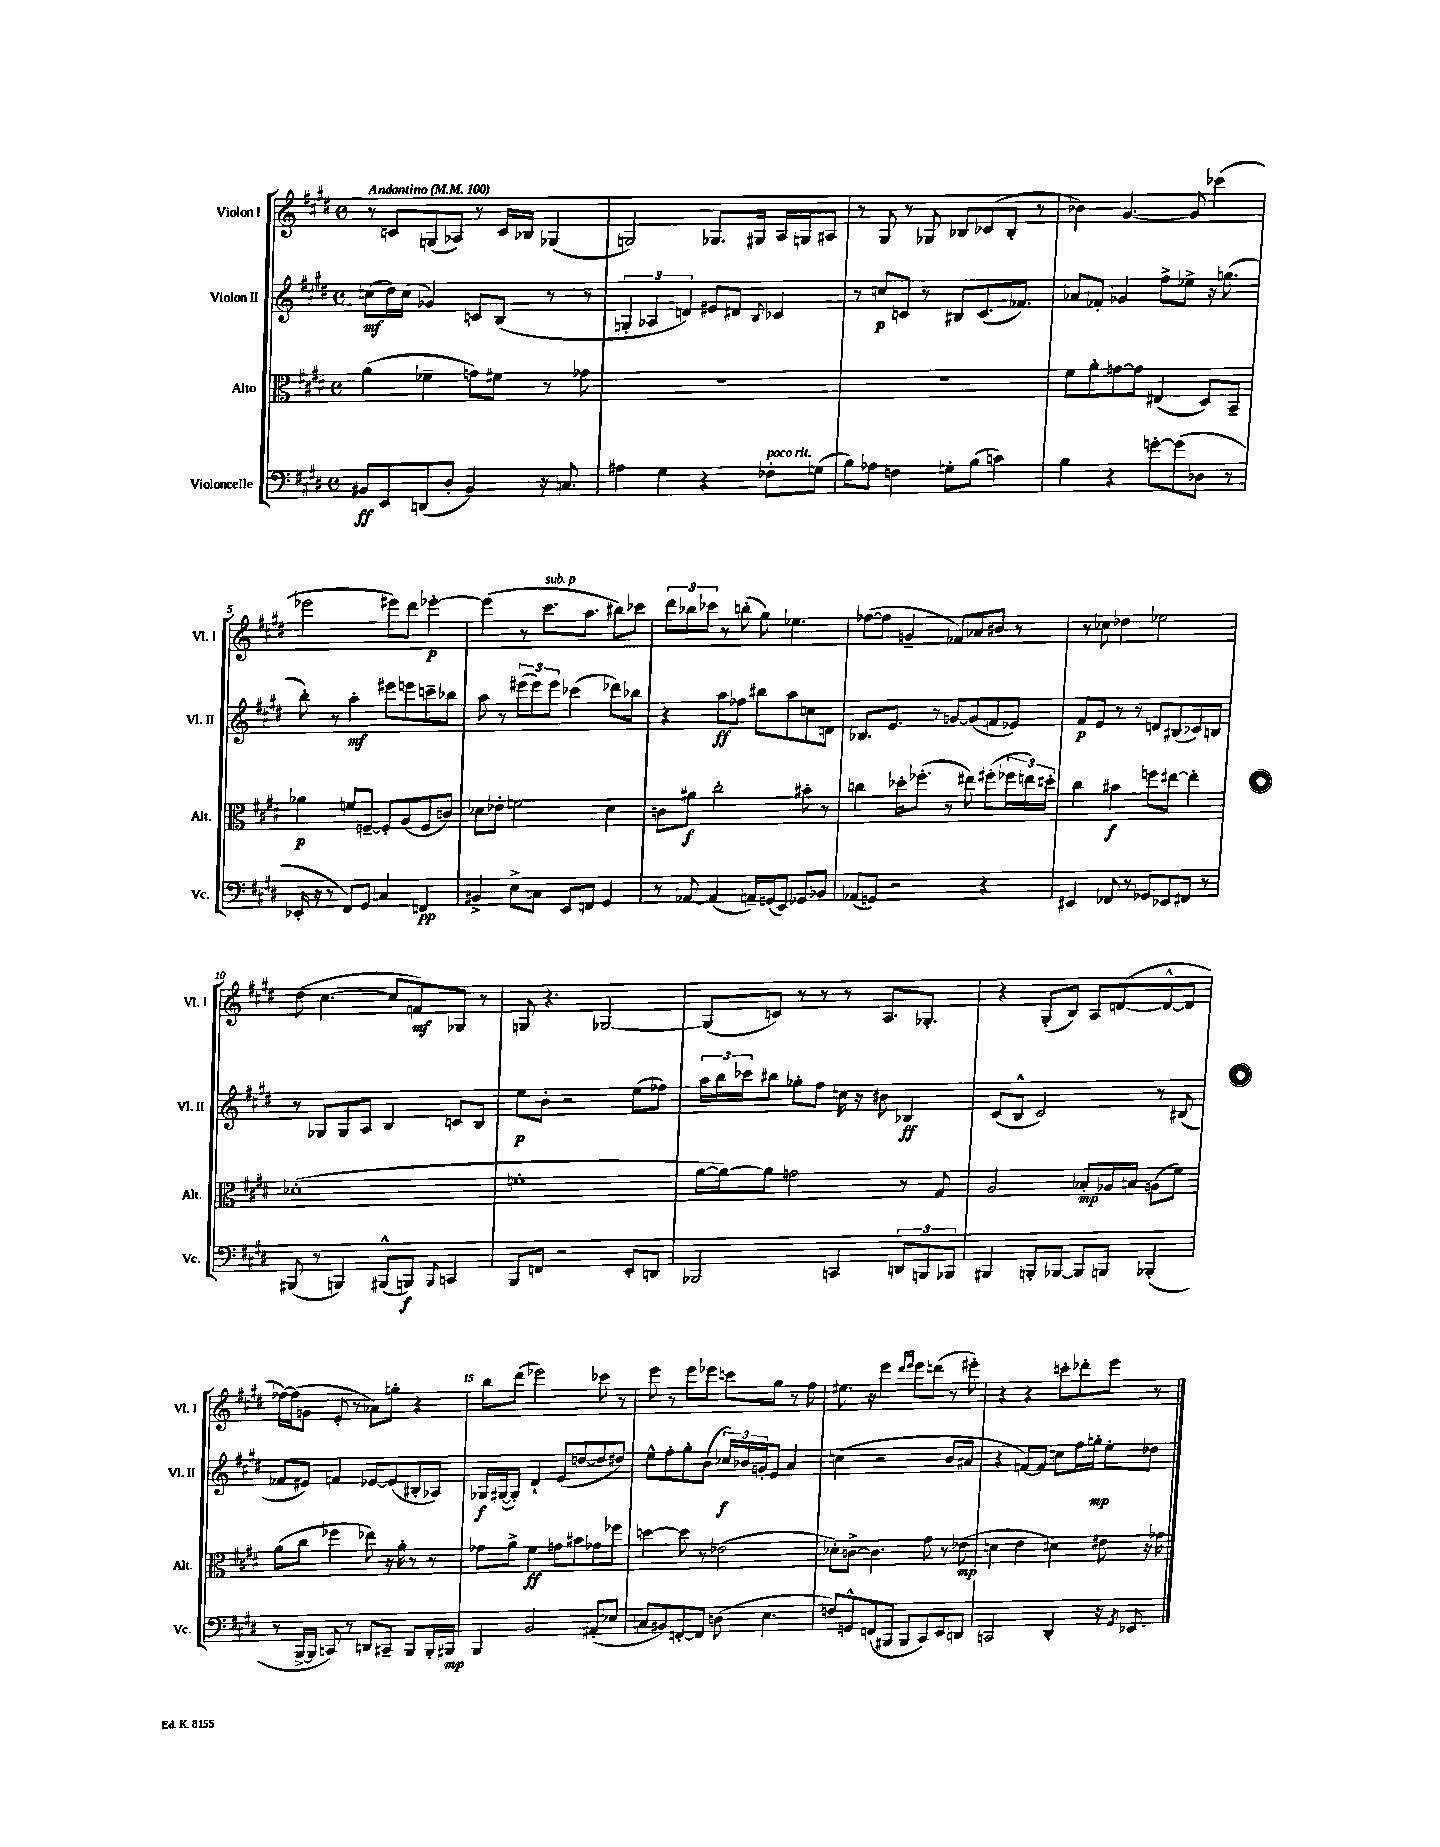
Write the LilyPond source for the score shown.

<<
\new StaffGroup <<
\new Staff = "s0" \with { instrumentName = "Violon I" shortInstrumentName = "Vl. I" } {
    \clef treble \key e \major \defaultTimeSignature \time 4/4 \tempo "Andantino" 4 = 100
    r8 c'8 g8( aes8) r8 c'16 bes16 ges4( |
    g2) ges8. gis16 a16 g16 ais8 |
    r8 gis8 r8 ges8 bes8 ces'8( bes8-. r8 |
    bes'4) gis'4.~ gis'8 ces'''4( |
    ees'''2 eis'''8) dis'''8 ees'''4~-.\p |
    ees'''4( r8 cis'''8.^\markup { \italic "sub. p" } a''8. bis''8) ces'''8 |
    \tuplet 3/2 { dis'''8 bes''8 ces'''8 } r8 b''8-.( gis''8) ees''4. |
    fes''8~( fes''8 g'4-- fes'8) aes'8 bis'8 r8 |
    r8 ces''8 des''4 ees''2 |
    dis''8( cis''4.~ cis''8 f'8\mf) ges8 r8 |
    g8 r4. ges2~ |
    ges8( c'8) r8 r8 r8 a8. ges8.-. |
    r4 gis8-.( b8) a8 d'8~( d'8~-^ d'8 |
    fes''16~) fes''16( g'8 e'8-. r8 aes'8) g''8-. r4 |
    b''8 dis'''8( ees'''2) ces'''8 r8 |
    e'''8 r8 e'''8 ees'''8 c'''8 gis''8 r8 fis''8 |
    eis''8. r16 e'''4 \grace { dis'''16 e'''16 } e'''8 d'''8( r8 eis'''8-.) |
    r4 r4 c'''8-. des'''8-. e'''8 r8 \bar "|." |
}
\new Staff = "s1" \with { instrumentName = "Violon II" shortInstrumentName = "Vl. II" } {
    \clef treble \key e \major \defaultTimeSignature \time 4/4
    c''8\mf( dis''16) c''16( ges'4) c'8 b8( r8 r8 |
    \tuplet 3/2 { g4-. aes4 d'4) } eis'8 dis'8 \appoggiatura { b8 } ces'4 |
    r8 c''8\p c'8 r8 bis8 c'8.( fes'8.) |
    aes'8 fes'8-. ges'4 fis''8-> ees''8-> r16 g''8.( |
    b''8-.) r8 a''4-.\mf eis'''8 e'''8 c'''8-- bes''8 |
    a''8 r8 \tuplet 3/2 { eis'''8( eis'''8) eis'''8 } ces'''4( des'''8) bes''8 |
    r4 a''8\ff fes''8 bis''8 a''8 c''8 d'8 |
    bes8. e'8. r8 g'8~ g'8( f'8 ees'8) |
    fis'8\p e'8 r8 r8 d'8 bis8( ces'8) b8 |
    r8 ges8 ges8 a8 b4 c'8 b8 |
    e''8\p b'8-. r2 e''8( fes''8) |
    \tuplet 3/2 { a''16 b''16 ces'''16 } bis''8 ges''8-. fis''8 c''16 r16 bis'8 bes4\ff |
    cis'8( b8-^ cis'2) r8 bis8( |
    fes'8 eis'8) f'4 ees'8~ ees'8( bis8-. aes8) |
    ges16\f gis16~( gis8-.) dis'4-! e'8( d''8~ d''8 dis''8) |
    e''8-^ fis''8-. gis''8-. b'8( \tuplet 3/2 { ces''16\f) bes'16 g'16-. } e'8 a'4 |
    c''4( r2 b'8 ais'8 |
    r4 f'8~) f'8 c''8 fis''16 g''16-.\mp e''8-. des''8 \bar "|." |
}
\new Staff = "s2" \with { instrumentName = "Alto" shortInstrumentName = "Alt." } {
    \clef alto \key e \major \defaultTimeSignature \time 4/4
    a'4( fes'4-- g'8) fis'8 r8 ges'8 |
    R1 |
    R1 |
    fis'8 a'8-. g'8~ g'8 eis4( dis8) b,8-- |
    aes'4\p f'8 f8~-- f8-. a8( f8 c'8) |
    des'8 ees'8-. f'2 des'4 |
    c'8 ais'8\f cis''2-. bis'8-. r8 |
    c''4 des''16-. fes''8.-.( r8 eis''8) fis''8-.( \tuplet 3/2 { fes''16 e''16) dis''16-. } |
    cis''4 bis'4\f f''8 eis''8~ eis''4-. |
    des'1-.( |
    f'1-. |
    a'16~ a'16~) a'8 g'2 r8 gis8 |
    a2 bes8-.\mp aes16 b16 a8( fis'8) |
    a'8( cis''8 fes''4 ees''8) r16 a'16-. r8 r8 |
    ges'8 a'8-> fis'4\ff g'8 bis'8 ges'8 fes''8 |
    d''4~ d''8 r8 ees'2( |
    des'8-.) c'8~-> c'4. gis'8 r8 ees'8\mp( |
    d'4 e'4 dis'4) eis'8 r16 ges'16 \bar "|." |
}
\new Staff = "s3" \with { instrumentName = "Violoncelle" shortInstrumentName = "Vc." } {
    \clef bass \key e \major \defaultTimeSignature \time 4/4
    bis,8\ff e,8 d,8( dis8-. bis,4) r16 c8. |
    ais4 gis4 r4 fes8-.^\markup { \italic "poco rit." } g8( |
    b8) aes8 f4 g8-. b8( c'4) |
    b4 r4 g'8~-. g'8( des8 r8 |
    ees,16-. r16 r8 fis,8) gis,8 c4 f,4\pp |
    bis,4-> e8-> c8 e,8 f,8 gis,4 |
    r8 aes,8~ aes,4( a,16--) g,16( e,8) ges,8 bes,8 |
    aes,8( g,8) r2 r4 |
    eis,4 fes,8 r8 ges,8 ees,8 fis,8 r8 |
    bis,,8( r8 b,,4) bis,,8-^( b,,8\f) \appoggiatura { b,,8 } c,4 |
    b,,8 f,8 r2 e,8-. d,8 |
    bes,,2 c,4 \tuplet 3/2 { d,8 b,,8 bes,,8 } |
    bis,,4 b,,8-. bes,,8~ bes,,8 b,,8 bes,,4-.( |
    r8 b,,16~-> b,,16 c,8) r8 d,8 cis,8-- b,,8 b,,16-. bis,,16\mp |
    b,,4 b,2 ais,8-.( ees8 |
    c8 bis,8) f,8~-. f,8 d8( e4. |
    f8) g,8-^ f,8( bis,,8 bis,,8 cis,8) e,8 d,8 |
    c,2 dis,4-. r16 \acciaccatura { gis,8 } ees,8. \bar "|." |
}
>>
>>
\layout { \context { \Score \override BarNumber.break-visibility = ##(#f #t #t) barNumberVisibility = #(every-nth-bar-number-visible 5) } }
